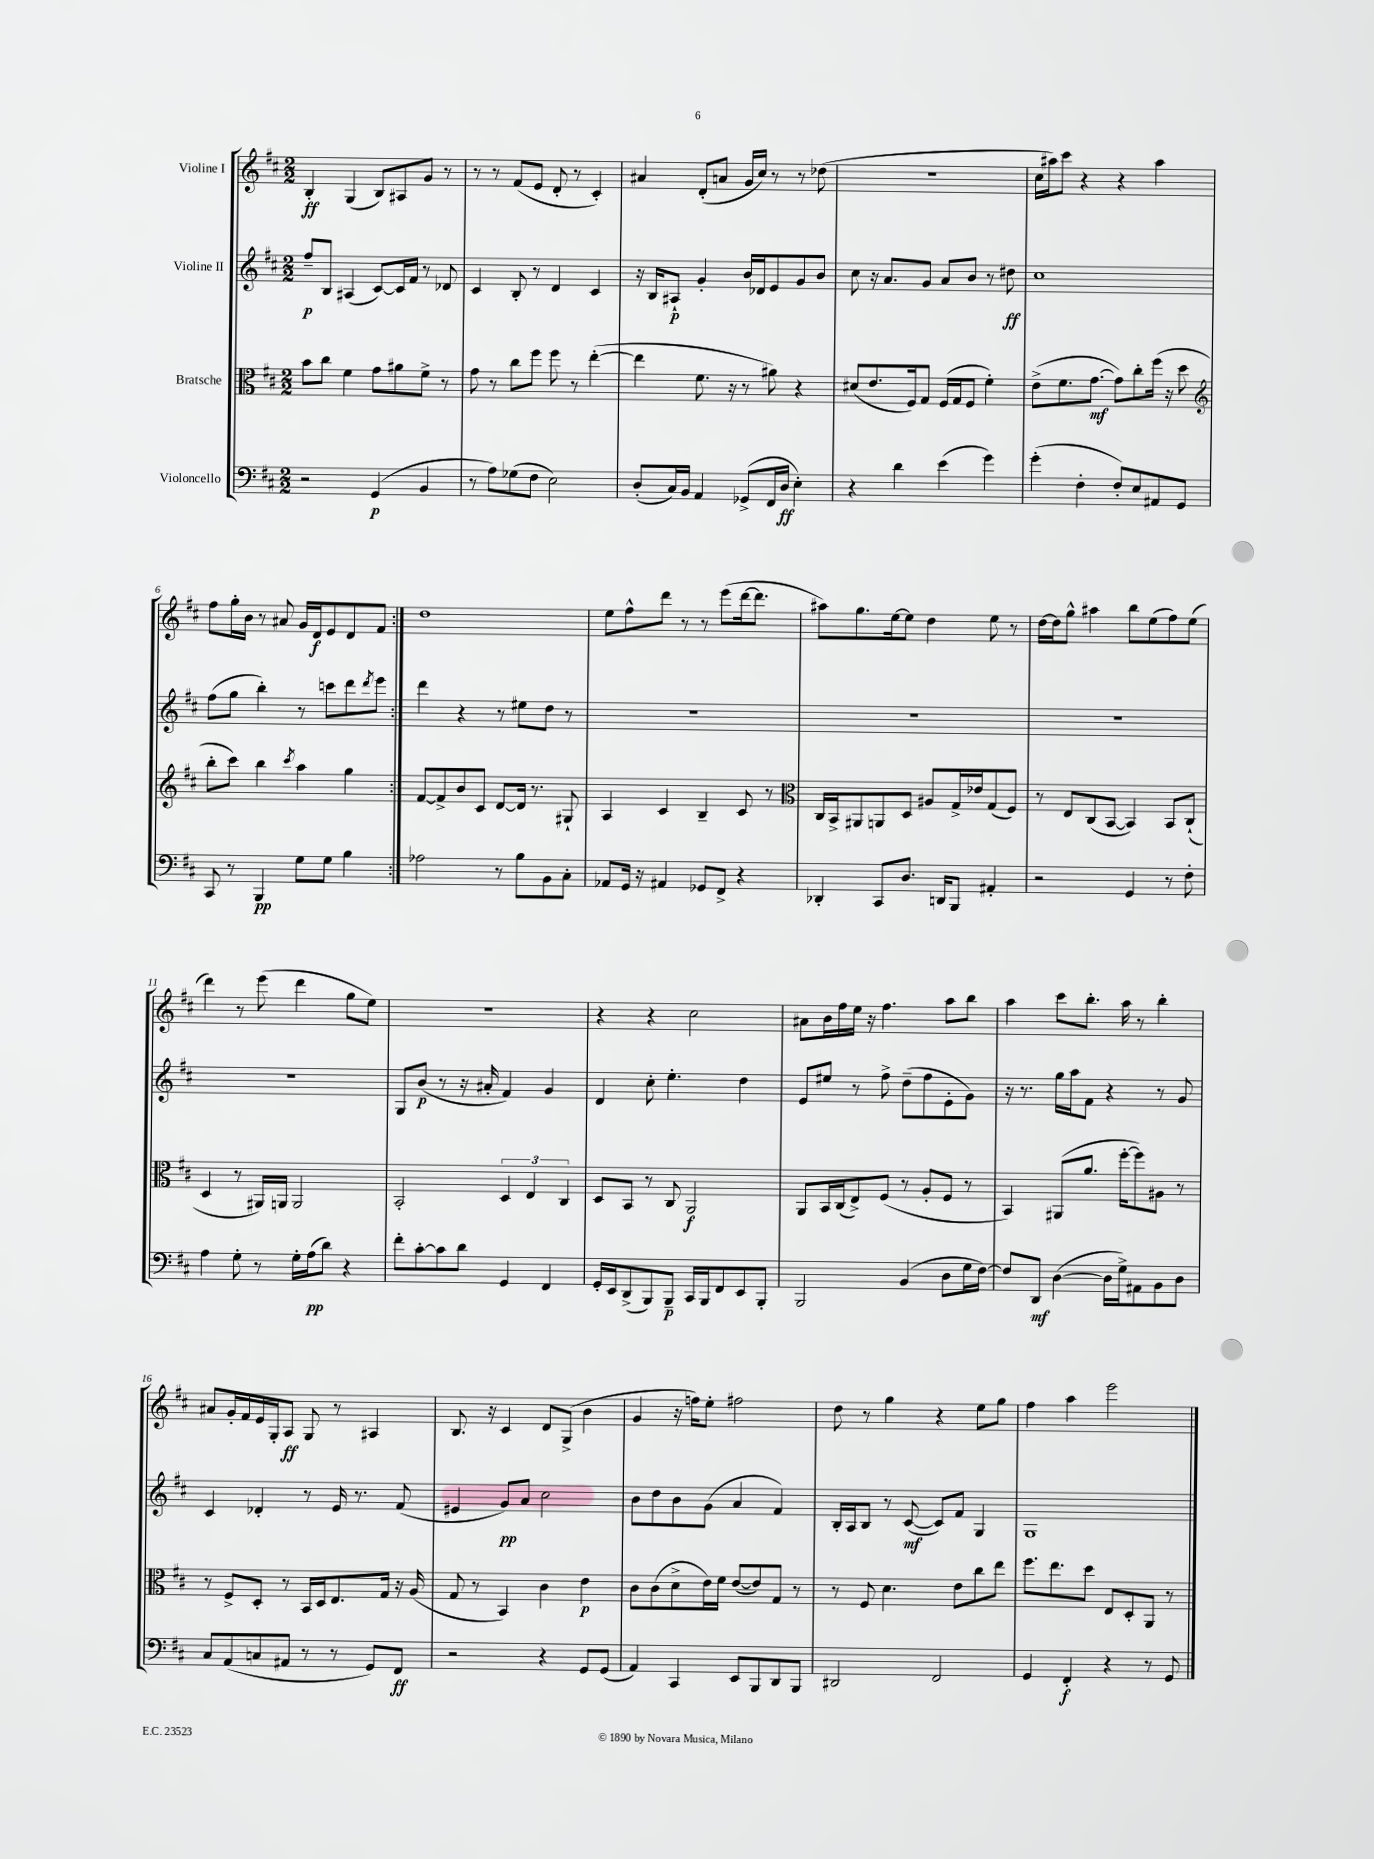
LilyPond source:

<<
\new StaffGroup <<
\new Staff = "s0" \with { instrumentName = "Violine I" } {
    \clef treble \key d \major \numericTimeSignature \time 2/2
    \repeat volta 2 { b4-.\ff g4( b8) ais8 g'8 r8 |
    r8 r8 fis'8( e'8 d'8-. r8 cis'4-.) |
    ais'4 d'8-.( a'8 g'16 cis''16) r8 r8 des''8( |
    r1 |
    cis''16 ais''16) cis'''8 r4 r4 ais''4 |
    fis''8 g''16-. b'16 r8 ais'8 g'16 d'16\f e'8 d'8 fis'8 | }
    d''1 |
    e''8 fis''8-^ d'''8 r8 r8 e'''8( d'''16~ d'''8. |
    ais''8) g''8. e''16~ e''8 d''4 e''8 r8 |
    d''16~ d''16 g''8-^ ais''4 b''8 e''8( fis''8) e''8( |
    d'''4) r8 e'''8( d'''4 g''8 e''8) |
    r1 |
    r4 r4 cis''2 |
    ais'8 b'16 fis''16 e''16 r16 fis''4. a''8 b''8 |
    a''4 cis'''8 b''8.-. a''16 r8 b''4-. |
    ais'8 g'16-. fis'16 e'16 g16-. a8\ff g8 r8 ais4 |
    b8. r16 cis'4 d'8 g8->( b'4 |
    g'4 r16 f''16) e''8-. fis''2 |
    d''8 r8 g''4 r4 e''8 g''8 |
    fis''4 a''4 e'''2 \bar "|." |
}
\new Staff = "s1" \with { instrumentName = "Violine II" } {
    \clef treble \key d \major \numericTimeSignature \time 2/2
    \repeat volta 2 { fis''8--\p b8 ais4( cis'8~) cis'16 fis'16 r8 des'8 |
    cis'4 b8-. r8 d'4 cis'4 |
    r16 b16 ais8-!\p g'4-. b'16 des'16 e'8 g'8 b'8 |
    cis''8 r16 a'8. g'8 a'8 b'8 r8 dis''8\ff |
    cis''1 |
    fis''8( g''8 b''4-.) r8 c'''8 d'''8 \acciaccatura { d'''8 } e'''8 | }
    d'''4 r4 r8 eis''8 d''8 r8 |
    R1 |
    R1 |
    R1 |
    R1 |
    g8 b'8\p( r8 r16 ais'16-. fis'4) g'4 |
    d'4 cis''8-. e''4.-. d''4 |
    e'8 eis''8 r8 fis''8-> d''8--( fis''8 e'8-. g'8) |
    r16 r8. g''16 a''16 fis'8 r4 r8 g'8 |
    cis'4 des'4-. r8 e'16 r8. fis'8( |
    eis'4 g'8\pp) a'8 cis''2 |
    b'8 d''8 b'8 g'8( a'4 fis'4) |
    b16-. a16 b8 r8 cis'8~\mf( cis'8) fis'8 g4 |
    g1 \bar "|." |
}
\new Staff = "s2" \with { instrumentName = "Bratsche" } {
    \clef alto \key d \major \numericTimeSignature \time 2/2
    \repeat volta 2 { b'8 cis''8 fis'4 g'8 ais'8 fis'8-> r8 |
    g'8 r8 cis''8 fis''8 fis''8 r8 e''4~-.( |
    e''4 fis'8. r16 r8 ais'8) r4 |
    dis'8( e'8. fis16) g8 fis16( g16 fis8 fis'4-.) |
    e'8->( fis'8. g'8.~\mf g'8) cis''8-. fis''16( r16 d''8 |
    \clef treble b''8-. cis'''8) b''4 \acciaccatura { cis'''8 } a''4 g''4 | }
    fis'8~ fis'8-> b'8 cis'8 d'8~ d'16 r8. gis8-! |
    a4 cis'4 b4-- cis'8 r8 |
    \clef alto cis16 b,16-> ais,8 a,8 d8 ais8 g16-> ees'16 g8( fis8) |
    r8 e8 cis8( b,8~ b,4) b,8 cis8-!( |
    d4 r8 ais,16) a,16 a,2 |
    b,2-. \tuplet 3/2 { d4 e4 cis4 } |
    d8 b,8 r8 cis8 a,2\f |
    a,8 b,16 cis16( e8->) fis8( r8 a8-. fis8 r8 |
    b,4) ais,8( a'8. fis''16~-. fis''8) ais8 r8 |
    r8 fis8-> d8-. r8 b,16 d16 e8. g16 r16 a16( |
    g8 r8 b,4) cis'4 e'4\p |
    cis'8 cis'8( d'8-> e'16) fis'16 e'8~( e'8) g8 r8 |
    r8 fis8 d'4. e'8 cis''8 e''8 |
    fis''8. e''8. d''8 e8 d8-. a,8 r8 \bar "|." |
}
\new Staff = "s3" \with { instrumentName = "Violoncello" } {
    \clef bass \key d \major \numericTimeSignature \time 2/2
    \repeat volta 2 { r2 g,4\p( b,4 |
    r8 a8) ges8( fis8 e2) |
    d8-.( cis16) b,16 a,4 ges,8->( fis,16 d16\ff e4-.) |
    r4 d'4 e'4( g'4) |
    g'4-.( fis4-. fis8-.) e8 ais,8 g,8 |
    cis,8 r8 b,,4\pp g8 g8 b4 | }
    aes2 r8 b8 b,8 cis8-. |
    aes,8 g,16 r16 ais,4 ges,8 fis,8-> r4 |
    des,4-. cis,8 d8. d,16 b,,8 ais,4-. |
    r2 g,4 r8 fis8-. |
    a4 g8-. r8 g16-. a16\pp( d'8) r4 |
    fis'8-. cis'8~-. cis'8 d'8 g,4 fis,4 |
    g,16-. e,16 d,8->( b,,8) b,,8--\p cis,16 b,,16 fis,8 e,8 b,,8-. |
    b,,2 b,4( d8 g16 fis16~) |
    fis8 d,8\mf d4~( d16 g16->) ais,8 b,8 d8 |
    cis8 a,8( c8 ais,8 r8 r8 g,8) fis,8\ff |
    r2 r4 g,8 g,8( |
    a,4) cis,4 e,8 b,,8 d,8 b,,8 |
    dis,2 fis,2 |
    g,4 fis,4-.\f r4 r8 g,8 \bar "|." |
}
>>
>>
